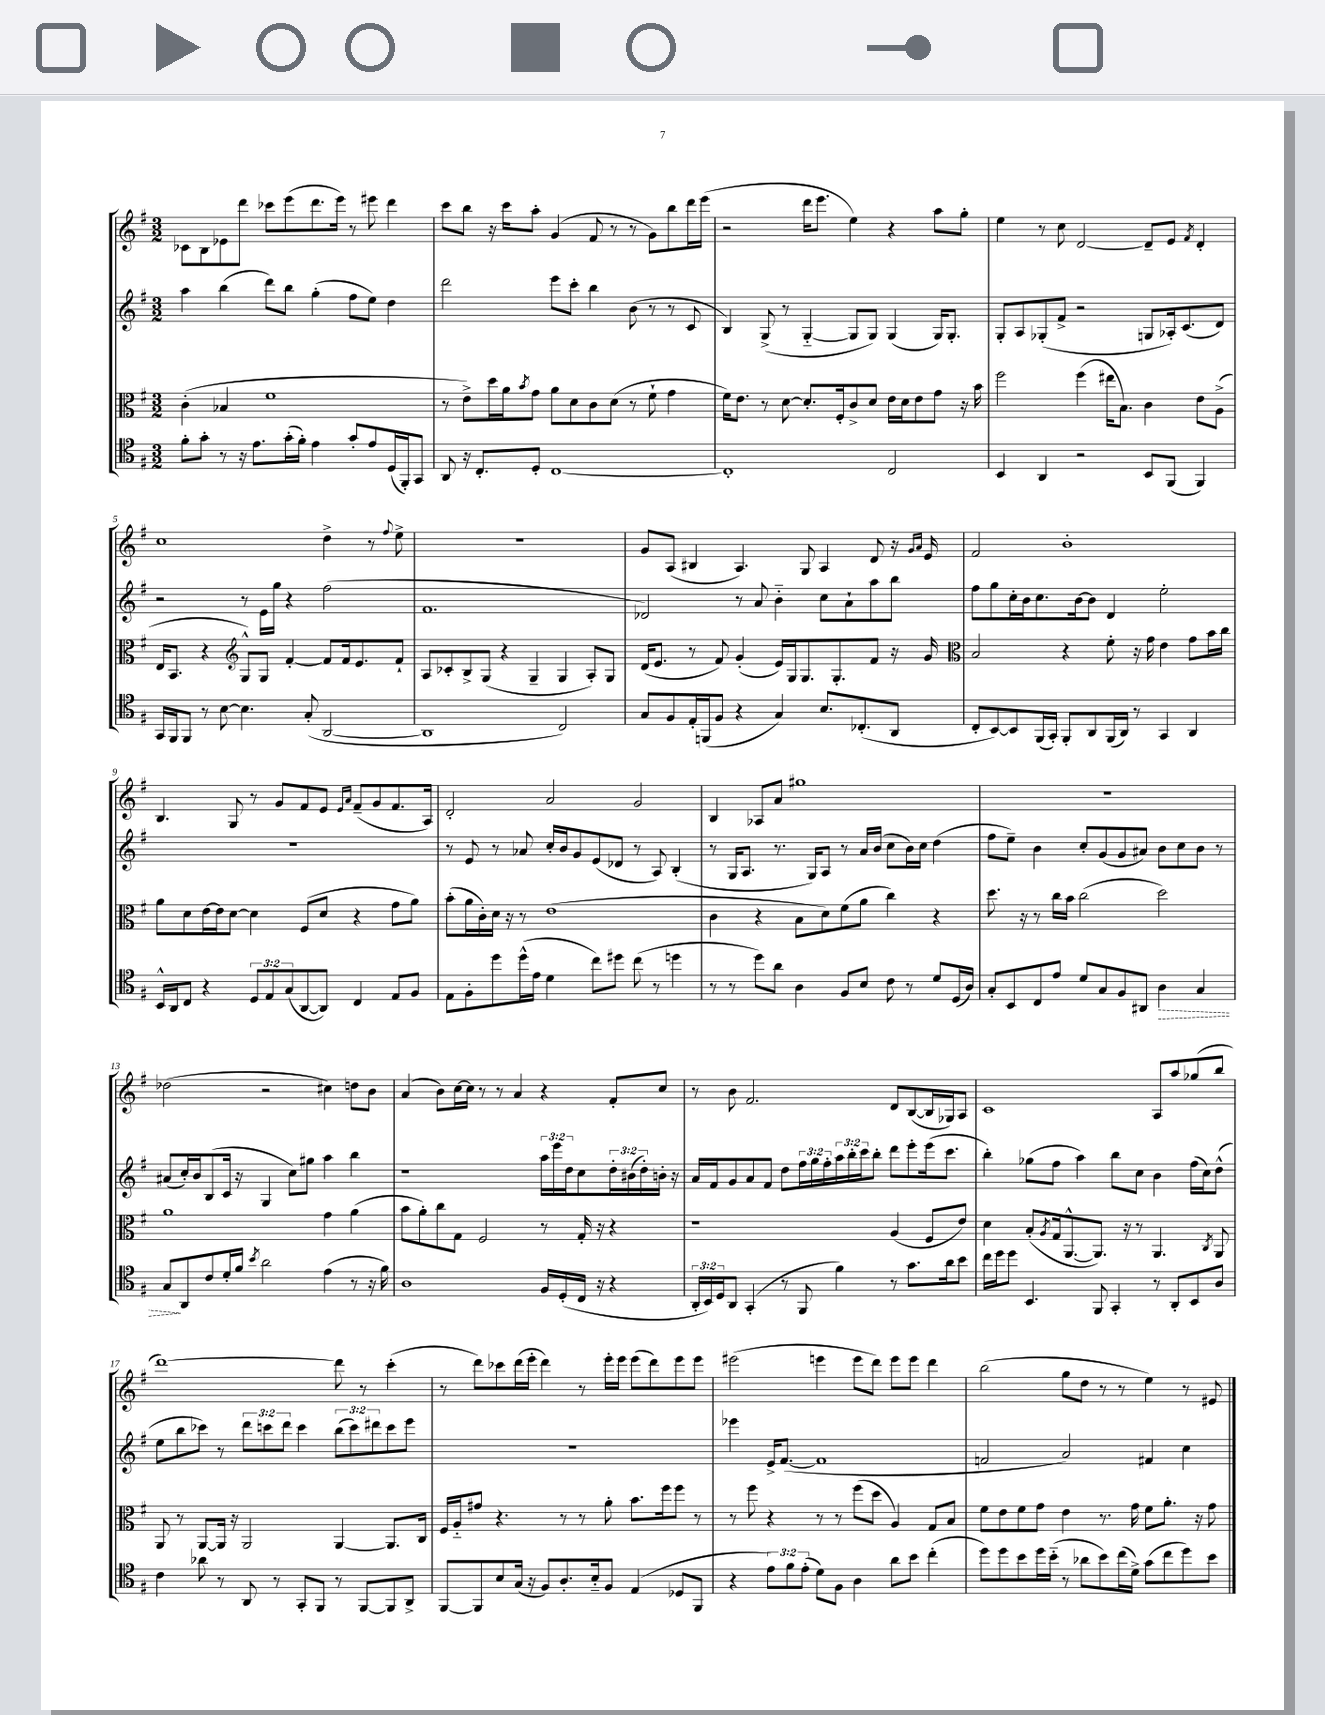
<<
\new StaffGroup <<
\new Staff = "s0" {
    \clef treble \key g \major \numericTimeSignature \time 3/2
    ces'8 b8 ees'8 d'''8 ces'''8 e'''8( d'''8. e'''16) r8 eis'''8 d'''4 |
    c'''8 b''8 r16 c'''16 a''8-. g'4( fis'8 r8 r8 g'8) b''8 d'''16 e'''16( |
    r2 d'''16 e'''8. e''4) r4 a''8 g''8-. |
    e''4 r8 c''8 d'2~ d'8-- e'8 \acciaccatura { fis'8 } d'4-. |
    c''1 d''4-> r8 \appoggiatura { fis''8 } e''8-> |
    R1. |
    g'8 a8( bis4 a4.) g8 a4 d'8 r16 \grace { g'16 a'16 } e'16 |
    fis'2 b'1-. |
    b4. g8 r8 g'8 fis'8 e'8 \grace { e'16 a'16 } fis'8--( g'8 fis'8. a16) |
    d'2-. a'2 g'2 |
    b4 aes8 a'8 gis''1 |
    R1. |
    des''2( r2 cis''4) d''8 b'8 |
    a'4( b'8) c''16~ c''16 r8 r8 a'4 r4 fis'8-. c''8 |
    r8 b'8 fis'2. d'8 b8~( b16 ges16) a8 |
    c'1 a8 a''8 ges''8( b''8 |
    d'''1~) d'''8 r8 c'''4-.( |
    r8 d'''8) ces'''8 d'''16( e'''16-. d'''4) r8 e'''16-. e'''16 e'''8( d'''8) e'''8 e'''8 |
    eis'''2( e'''4 e'''8 d'''8) e'''8 e'''8 d'''4 |
    b''2( g''8 d''8 r8 r8 e''4) r8 eis'8 \bar "|." |
}
\new Staff = "s1" {
    \clef treble \key g \major \numericTimeSignature \time 3/2 \override Staff.TupletNumber.text = #tuplet-number::calc-fraction-text
    a''4 b''4( d'''8) b''8 g''4-.( fis''8 e''8) d''4 |
    d'''2 e'''8 c'''8-. b''4 b'8( r8 r8 c'8 |
    b4) g8->( r8 g4~-_ g8 g8) g4( g16) g8.-. |
    g8-. a8 ges8-.( fis'8-> r2 g8 aes16-.) c'8.( d'8) |
    r2 r8 e'16 g''16 r4 fis''2( |
    fis'1. |
    des'2) r8 a'8 b'4-_ c''8 a'8-! a''8 b''8 |
    fis''8 g''8 c''16-. b'16 c''8. b'16~ b'8 d'4 e''2-. |
    R1. |
    r8 e'8 r8 aes'8 c''16-. b'16 g'8 e'8( des'8 r8 a8) b4-.( |
    r8 g16 a8. r8. g16) a8 r8 a'16 b'16( c''8 b'16) c''16 d''4( |
    fis''8 e''8--) b'4 c''8-. g'8( g'8 ais'8) b'8 c''8 b'8 r8 |
    ais'8( c''16-.) b'16 b8( c'16 r16 g4 c''8) gis''8 a''4 b''4 |
    r1 \tuplet 3/2 { a''16 e'''16 d''16 } c''8 \tuplet 3/2 { d''16-. bis'16( d''16-.) } b'16-. r16 |
    a'16 fis'16 g'8 a'8 fis'8 d''8 \tuplet 3/2 { fis''16 g''16 fis''16-. } \tuplet 3/2 { a''16 b''16-. c'''16 } b''8-. d'''8 e'''8-. e'''16( c'''8. |
    b''4-.) ges''8( fis''8 a''4) b''8 c''8 b'4 fis''16( c''16) d''8-^( |
    e''8 b''8 ces'''8) r8 \tuplet 3/2 { d'''8 c'''8 d'''8 } c'''4 \tuplet 3/2 { b''8( c'''8) dis'''8 } c'''8 e'''8 |
    R1. |
    ees'''4 e'16-> fis'8.~( fis'1 |
    f'2 a'2) fis'4 c''4 \bar "|." |
}
\new Staff = "s2" {
    \clef alto \key g \major \numericTimeSignature \time 3/2
    c'4-.( bes4 fis'1 |
    r8 e'8->) d''16 a'16 \acciaccatura { b'8 } g'8 a'8 d'8 c'8 d'8( r8 fis'8-! g'4 |
    fis'16) e'8. r8 d'8~ d'8.-. fis16-. c'8-> d'8 e'16 d'16 e'8 g'8 r16 b'16 |
    fis''2 fis''4( eis''16 b8.) c'4 e'8 a8->( |
    e16 b,8. r4 \clef treble g8-^) g8 fis'4~-. fis'8 fis'16 e'8. fis'8-! |
    a8 ces'8-. b8-> g8( r4 g4-- g4 a8-.) g8 |
    d'16( e'8. r8 fis'8) g'4-.( e'16) g16 g8. g8.-. fis'8 r16 g'16 |
    \clef alto b2 r4 fis'8-. r16 g'16 e'4 g'8 b'16 c''16 |
    a'8 d'8 e'16~ e'16 d'8~ d'4 fis8( d'8 r4 g'8 a'8) |
    b'8-.( a'16 c'16-.) d'16 r16 r8 e'1( |
    c'4 r4 b8 d'8) fis'8( a'8 c''4) r4 |
    d''8. r16 r8 c''16 b'16 c''2( d''2) |
    a'1 g'4 a'4( |
    b'8 a'8-.) c''8 g8 fis2 r8 g16-. r16 r4 |
    r1 a4( fis8 e'8) |
    d'4 b8-.( \acciaccatura { a8 } g16 a,8.~-^ a,8.) r16 r8 a,4. \acciaccatura { c8 } a,8 |
    a,8 r8 a,8~ a,16 r16 a,2 a,4~ a,8. c16 |
    fis16 a16-_ gis'8 r4. r8 r8 a'8-. b'8. fis''16 fis''8 r8 |
    r8 fis''8 r4 r8 r8 fis''8( d''8 a4) g8 b8 |
    fis'8 e'8 fis'8 g'8 e'4 r8. g'16 fis'8 a'8.-. r16 g'8 \bar "|." |
}
\new Staff = "s3" {
    \clef tenor \key g \major \numericTimeSignature \time 3/2 \override Staff.TupletNumber.text = #tuplet-number::calc-fraction-text
    fis'8-. g'8-. r8 r16 e'8. g'16-.( fis'16-.) e'4 g'8-. e'8 d16( fis,16-.) g,8 |
    a,8 r16 c8.-. d8-. c1~ |
    c1-. c2 |
    b,4 a,4 r2 b,8 fis,8( fis,4) |
    g,16 fis,16 fis,8 r8 b8~ b4. g8-.( a,2~ |
    a,1 c2) |
    g8 fis8 e16-. f,16( fis8 r4 g4) b8. ces8.-.( a,8 |
    c8-. b,8~) b,8 fis,16( g,16-.) fis,8-. a,8 fis,16( a,16) r8 g,4 a,4 |
    b,16-^ a,16 c8 r4 \tuplet 3/2 { d8 e8 g8( } a,8~ a,8) c4 e8 fis8 |
    e8 fis8-. d''8 d''16-^( e'16 d'4 c''8) dis''8 c''8( r8 d''4 |
    r8 r8 d''8) a'8 a4 fis8 b8 c'8 r8 d'8 d16( a16) |
    g8-. b,8 c8 e'8 d'8 g8 fis8 ais,8 \once \override Hairpin.style = #'dashed-line a4\> g4 |
    g8\! a,8 c'8 d'16-. fis'16 \acciaccatura { b'8 } a'2 e'4( r8 r16 fis'16) |
    a1 fis16 d16-.( c16 r16 r4 |
    \tuplet 3/2 { a,16-. b,16) d16 } a,8 g,4-.( r8 fis,8 fis'4) r8 g'8. a'16 b'8 |
    c''16 d''16 d''8 b,4. fis,8 g,4-. r8 a,8-. b,8 a8 |
    c'4 aes'8 r8 a,8 r8 g,8-. fis,8 r8 fis,8~ fis,8 a,8-> |
    fis,8~ fis,8 b8 g16( r16 fis8) a8.-. b16-_ fis8 e4( des8 fis,8 |
    r4 \tuplet 3/2 { e'8) fis'8 e'8-.( } d'8) fis8 a4 a'8 b'8 c''4-.( |
    d''8) d''8 b'8 d''16 b'16-_( r8 aes'8 b'8) c''16( d'16->) g'8( c''8 d''8) b'8 \bar "|." |
}
>>
>>
